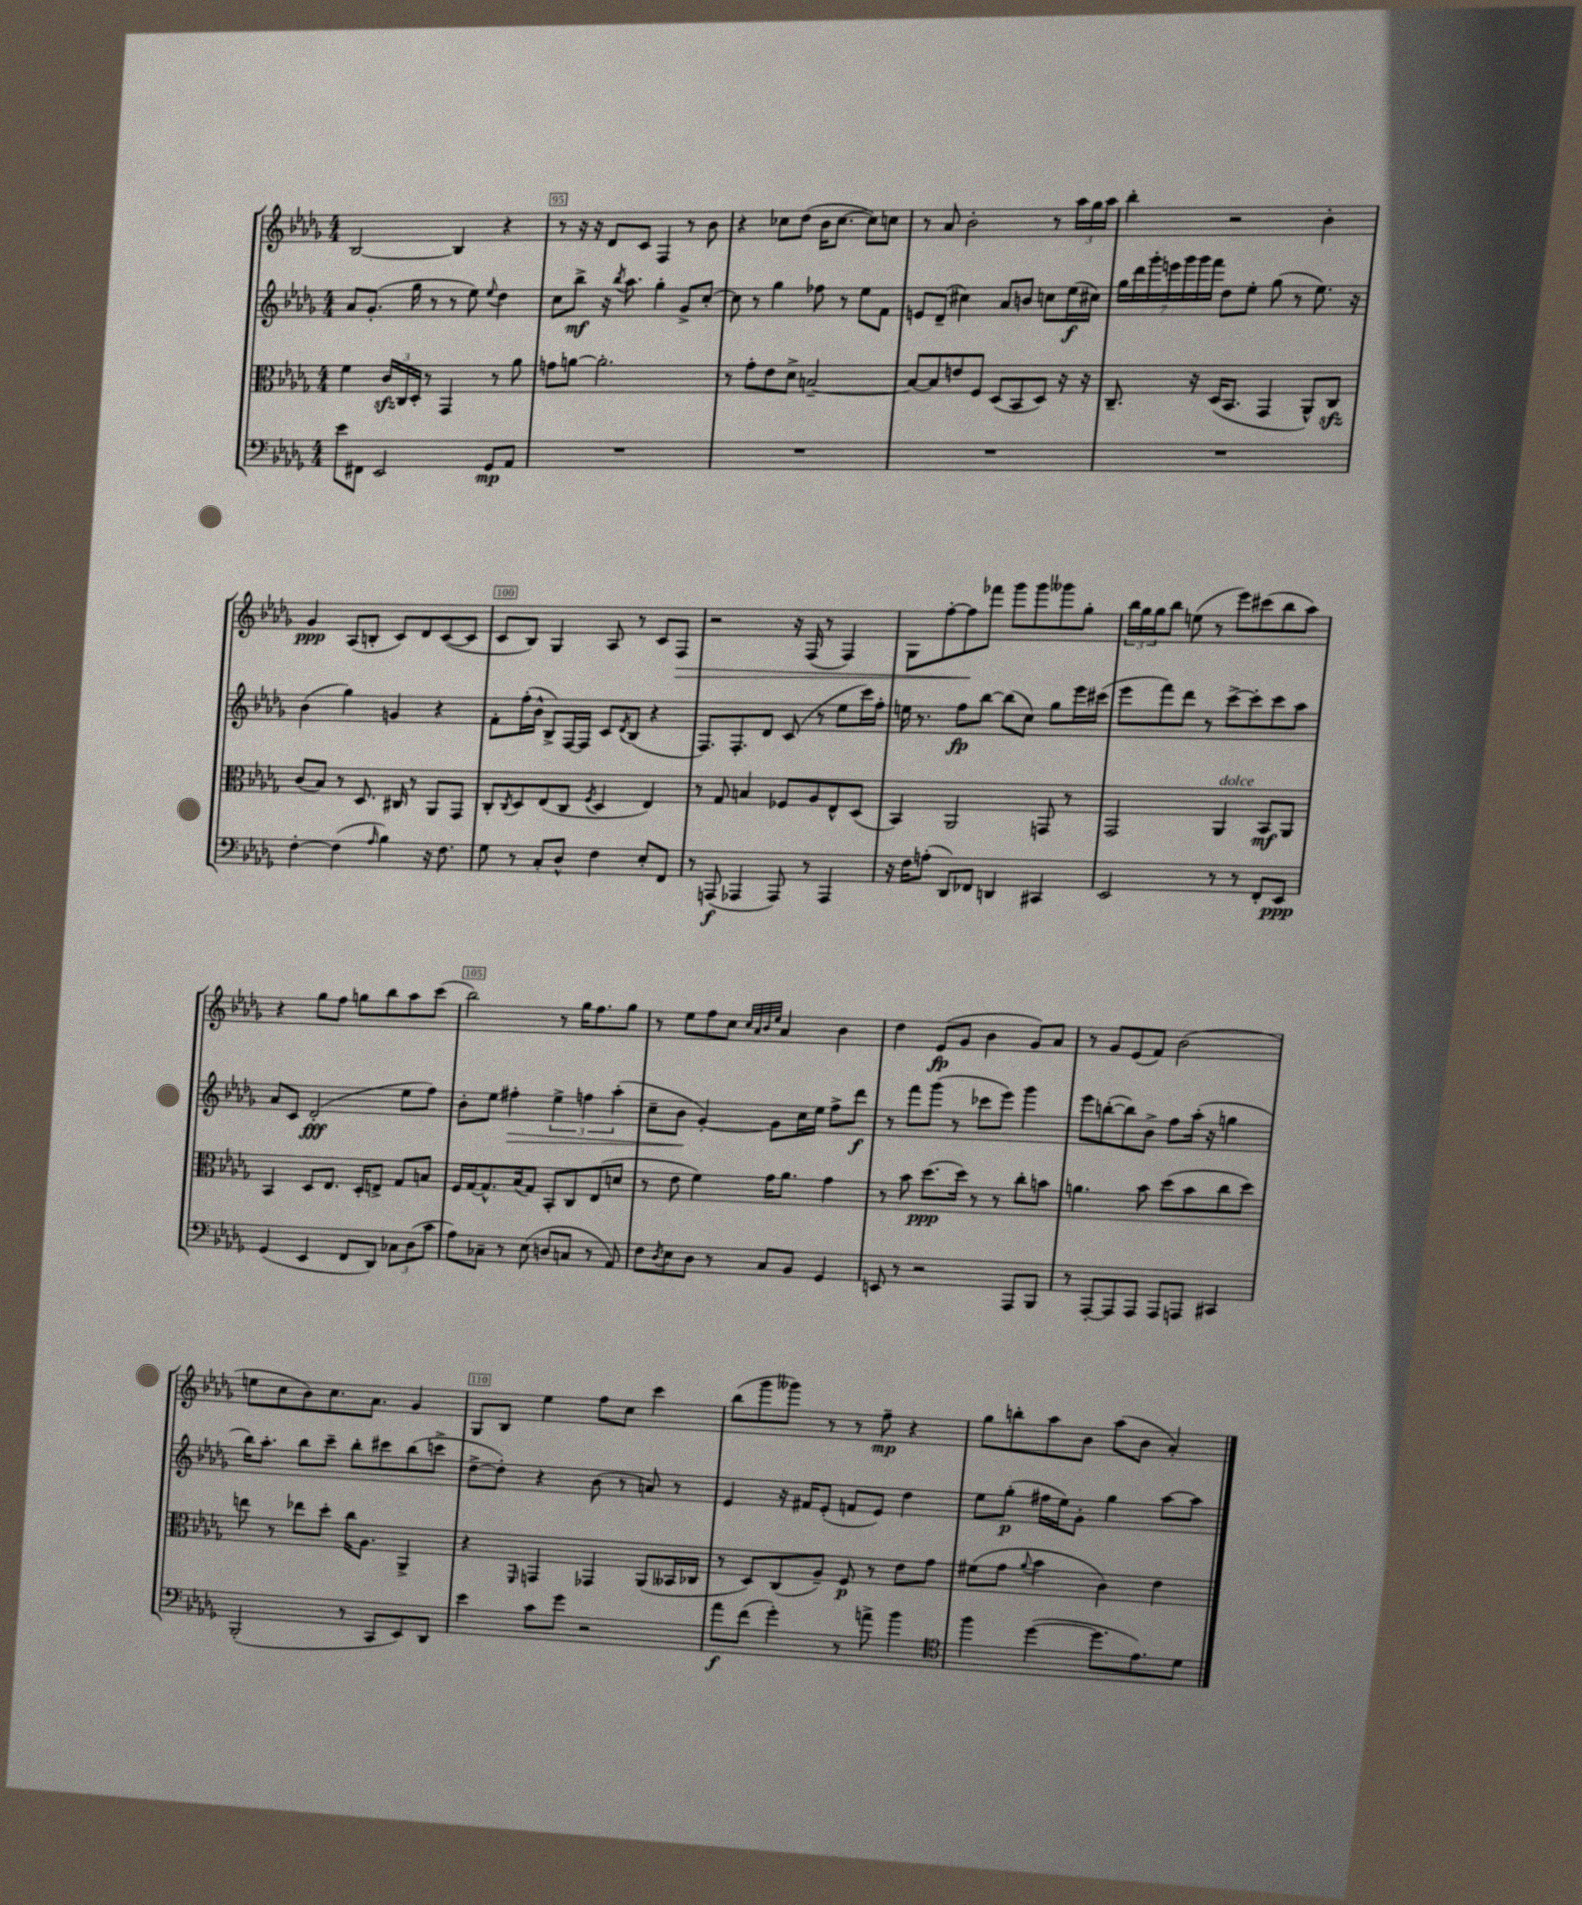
<<
\new StaffGroup <<
\new Staff = "s0" {
    \clef treble \key des \major \numericTimeSignature \time 4/4
    bes2~ bes4 r4 |
    r8 r16 r16 des'8 c'8 f4 r8 bes'8 |
    r4 ces''8 des''8( bes'16 ces''8.~ ces''8) c''8 |
    r8 aes'8 bes'2-. r8 \tuplet 3/2 { aes''16 ges''16 aes''16 } |
    bes''4-. r2 bes'4-. |
    ges'4\ppp aes8( b8-. c'8) des'8 c'8~( c'8 |
    c'8 bes8) ges4 aes8 r8 c'8 f8\> |
    r2 r16 f16( r8 f4) |
    ges8 f''8~-. f''8\! fes'''8 ges'''8 ges'''8 geses'''8 ges''8-. |
    \tuplet 3/2 { bes''16 ges''16 ges''16 } bes''8 e''8( r8 ees'''8) cis'''8( bes''8 aes''8) |
    r4 ges''8 f''8 g''8 bes''8 aes''8 c'''8( |
    bes''2) r8 ges''16 f''8. ges''8 |
    r8 ees''8 f''8 c''8 \grace { c''32 aes'32 bes'32 ees''32 } aes'4 bes'4 |
    des''4 ees'8\fp( ges'8 bes'4 ges'8) aes'8 |
    r8 ges'8 ees'8( f'8) bes'2( |
    e''8 c''8 bes'8) c''8. aes'8. ges'4 |
    ges8 bes8 ees''4 f''8 c''8 c'''4 |
    bes''8( ges'''8 geses'''8) r8 r8 f''8--\mp r4 |
    ges''8 b''8-. aes''8 bes'8 aes''8( bes'8 aes'4-.) \bar "|." |
}
\new Staff = "s1" {
    \clef treble \key des \major \numericTimeSignature \time 4/4
    aes'8 ges'8.-.( ges''16 r8 r8 ees''8) \appoggiatura { ees''8 } des''4 |
    c''8 bes''8->\mf r16 \acciaccatura { bes''8 } aes''8. ges''4-. ges'8-> c''8~-. |
    c''8 r8 ges''4 fes''8 r8 ees''8 f'8 |
    e'8 des'8--( cis''4) aes'8 b'8 c''8 ees''16\f( cis''16) |
    \tuplet 7/4 { ges''16 des'''16 ges'''16-. e'''16 ges'''16 ges'''16 f'''16 } des''8 ees''8-. ges''8( r8 ees''8.) r16 |
    bes'4( ges''4) g'4 r4 |
    f'8-. f''16-.( bes'16-^ bes8->) f16~ f16 c'8 \acciaccatura { des'8 } bes8( r4 |
    f8.) f8.-. des'8 c'8( r8 ees''8 c'''16) f''16-. |
    e''16 r8. f''8\fp bes''8~ bes''8( c''8) ges''8 ees'''16 cis'''16( |
    ees'''8 f'''8) des'''8 r8 c'''8~-> c'''8-. c'''8 aes''8 |
    aes'8 c'8 des'2-.\fff( ees''8 f''8) |
    bes'8-. ees''8 fis''4-.\> \tuplet 3/2 { ees''4-> f''4 aes''4-.( } |
    c''8-- bes'8\! ges'4~-.) ges'8 c''16 ees''16 f''8-> des'''8\f |
    r8 f'''8 ges'''8( r8 ces'''8 ees'''8) ges'''4 |
    ees'''8 b''8~-.( b''8) bes'8-> f''8 aes''16-.( r16 g''4 |
    bes''16) aes''8.-. bes''8 c'''8-- bes''8-. cis'''8 bes''8( c'''8-> |
    des''8~-> des''8-.) r4 bes'8( r8 a'8) r8 |
    ees'4 r16 fis'16 ees'8-.( f'8 ees'8) des''4 |
    ees''8 ges''8-.\p( fis''16 ees''16) ges'8-. ges''4 aes''8~ aes''8 \bar "|." |
}
\new Staff = "s2" {
    \clef alto \key des \major \numericTimeSignature \time 4/4
    f'4 \tuplet 3/2 { c'16\sfz c16 des16-. } r8 ges,4 r8 aes'8 |
    g'8 a'8~ a'2.-. |
    r8 ges'8-. ees'8 des'8-> b2~-- |
    b8~ b8 e'8 f8 des8( bes,8 des8) r16 r16 |
    c8.-- r16 des16( bes,8. ges,4 aes,8-^) c8\sfz |
    c'8( bes8) r8 des8. cis16 r8 aes,8 ges,8 |
    c8-. \acciaccatura { c8 } des8 ees8( c8 \acciaccatura { f8 } des4 ees4) |
    r8 ges8 b4 fes8 aes8 ees8-^ des8( |
    bes,4) aes,2 g,8 r8 |
    ges,2 aes,4^\markup { \italic "dolce" } bes,8\mf aes,8 |
    bes,4 des8 ees8. des16-. e8-> ges8 b8 |
    f16 ges16~ ges8.-^ bes16( ges8) bes,8-. c8 ees8( d'8 |
    r8 ees'8 f'4) ges'16 aes'8. ges'4 |
    r8 bes'8 des''8.\ppp( des''16) r8 r8 c''8-. b'8 |
    a'4. bes'8 des''8( bes'8 c''8 des''8) |
    e''8 r8 ees''8 des''8-. c''16 aes8. aes,4-> |
    r4 \grace { f,16 } g,4 ges,4 aes,8( beses,16 ces16 |
    r8 des8) c8( aes8--) f8\p r8 ees'8 ges'8 |
    fis'8( ges'8 \appoggiatura { aes'8 } bes'4 c'4) ees'4 \bar "|." |
}
\new Staff = "s3" {
    \clef bass \key des \major \numericTimeSignature \time 4/4
    ees'8 fis,8 ees,2 ges,8\mp aes,8 |
    R1 |
    R1 |
    R1 |
    R1 |
    f4~-. f4( \grace { aes16 } bes4) r16 f8. |
    ges8 r8 c8-. des8-^ f4 ees8-. f,8 |
    r8 a,,8\f( aes,,4 aes,,8) r8 aes,,4 |
    r16 f16 a8-.( des,8) fes,8 d,4 cis,4 |
    ees,2 r8 r8 f,8-. ees,8\ppp |
    ges,4( ees,4 f,8 des,8) \tuplet 3/2 { ces8 des8( c'8 } |
    aes8) ces8-- r8 ees8( d8 c8 r8 aes,8) |
    f8 \acciaccatura { des8 } ees8 des8 r8 c8 bes,8 ges,4 |
    e,8 r8 r2 aes,,8 bes,,8 |
    r8 aes,,8~-. aes,,8 aes,,8 aes,,8 a,,8 cis,4 |
    bes,,2-.( r8 c,8 ees,8) des,8 |
    ees'4 c'8 ges'8 r2 |
    aes'8\f f'8( ges'4-.) r8 a'8-> bes'4 |
    \clef tenor f''4 des''4~( des''8. ees'8.) des'8 \bar "|." |
}
>>
>>
\layout { \context { \Score currentBarNumber = #94 \override BarNumber.break-visibility = ##(#f #t #t) barNumberVisibility = #(every-nth-bar-number-visible 5) \override BarNumber.stencil = #(make-stencil-boxer 0.1 0.3 ly:text-interface::print) } }
